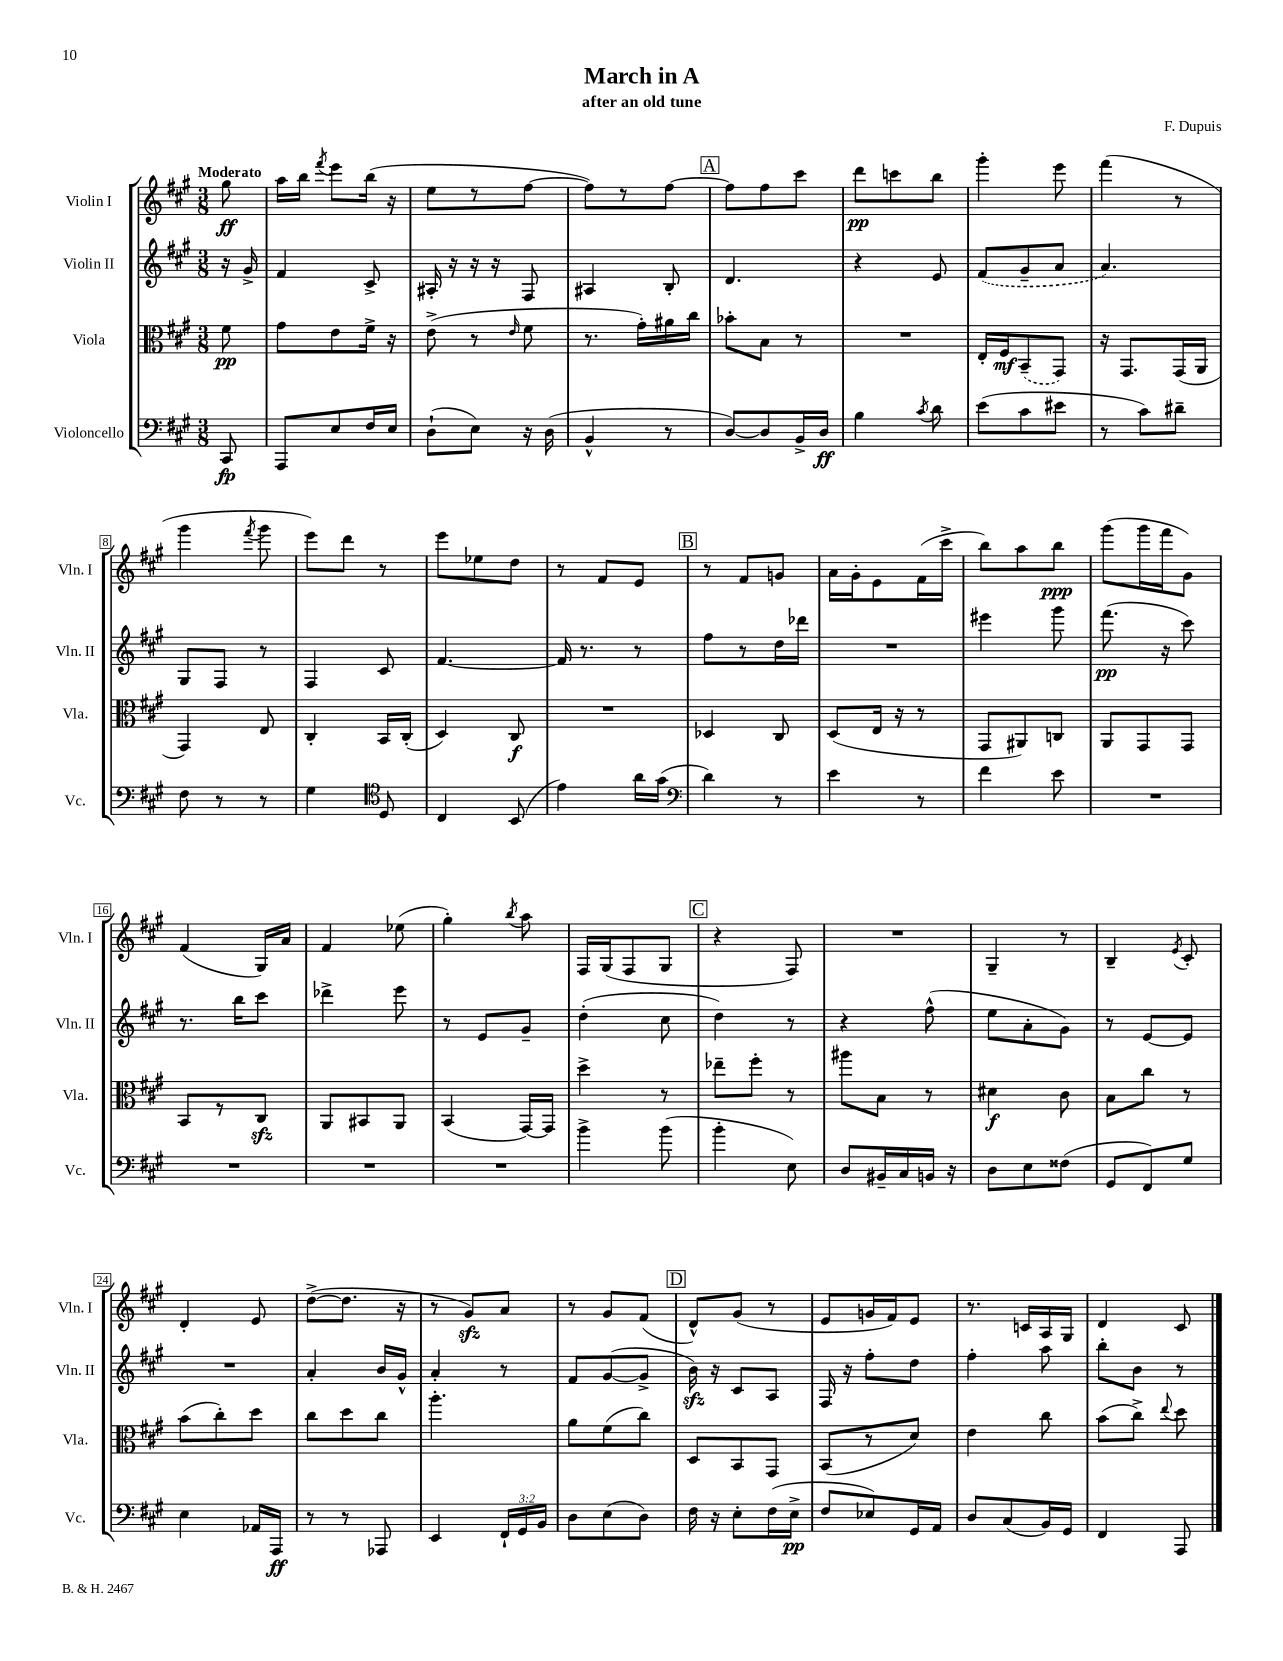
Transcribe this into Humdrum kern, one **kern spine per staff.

**kern	**kern	**kern	**kern
*staff4	*staff3	*staff2	*staff1
*clefF4	*clefC3	*clefG2	*clefG2
*k[f#c#g#]	*k[f#c#g#]	*k[f#c#g#]	*k[f#c#g#]
*M3/8	*M3/8	*M3/8	*M3/8
8CC#/	8f#\	16r	8gg#\
.	.	16g#^/	.
=	=	=	=
8AAA/L	8g#\L	4f#/	16aa\LL
.	.	.	16bb\JJ
.	.	.	8qfff#/
8E/	8e\	.	8eee\L
16F#/L	16f#^\Jk	8c#^/	(16bb\Jk
16E/JJ	16r	.	16r
=	=	=	=
(8D`\L	(8e^\	16A#'/	8ee\L
.	.	16r	.
8E\J)	8r	16r	8r
.	.	16r	.
.	16qqe/	.	.
16r	8f#\	8F#/	[8ff#\J
(16D\	.	.	.
=	=	=	=
4BB^^/	8.r	4A#/	8ff#\]L)
.	.	.	8r
.	16g#'\LL)	.	.
8r	16a#\	8B'/	[8ff#\J
.	16cc#\JJ	.	.
=	=	=	=
[8D/L)	8b-'\L	4.d/	8ff#\]L
8D/]	8B\J	.	8ff#\
16BB^/L	8r	.	8ccc#\J
16D/JJ	.	.	.
=	=	=	=
4B\	4.r	4r	8ddd\L
.	.	.	8ccc\
8qc#/	.	.	.
8d\	.	8e/	8bb\J
=	=	=	=
(8e\L	16E'/LL	(8f#/L	4ggg#'\
.	16F#/J	.	.
8c#\	(8BB~/	8g#~/	.
8e#\J	8GG#/J)	8a/J	8eee\
=	=	=	=
8r	16r	4.a/)	(4fff#\
.	8.GG#/L	.	.
8c#\L)	.	.	.
8d#~\J	(16GG#/L	.	8r
.	16AA/JJ	.	.
=	=	=	=
8F#\	4GG#/)	8G#/L	4ggg#\
8r	.	8F#/J	.
.	.	.	8qfff#/
8r	8E/	8r	8ggg#\
=	=	=	=
4G#\	4C#'/	4F#/	8eee\L)
.	.	.	8ddd\J
*clefC4	*	*	*
8D/	16BB/LL	8c#/	8r
.	(16C#'/JJ	.	.
=	=	=	=
4C#/	4D/)	[4.f#/	8eee\L
.	.	.	8ee-\
(8BB/	8C#/	.	8dd\J
=	=	=	=
4e\)	4.r	16f#/]	8r
.	.	8.r	.
.	.	.	8f#/L
16a\LL	.	8r	8e/J
(16g#\JJ	.	.	.
=	=	=	=
*clefF4	*	*	*
4d\)	4D-/	8ff#\L	8r
.	.	8r	8f#/L
8r	8C#/	16dd\L	8g/J
.	.	16ddd-\JJ	.
=	=	=	=
4e\	(8D/L	4.r	16a\LL
.	.	.	16g#'\J
.	16E/Jk	.	8e\
.	16r	.	.
8r	8r	.	(16f#\L
.	.	.	16ccc#^\JJ
=	=	=	=
4f#\	8GG#/L	4eee#\	8bb\L)
.	8AA#/)	.	8aa\
8e\	8C/J	8ggg#\	8bb\J
=	=	=	=
4.r	8AA/L	(8.fff#\	(8ggg#\L
.	8GG#/	.	16ggg#\L
.	.	16r	16fff#\J
.	8GG#/J	8ccc#\)	8g#\J)
=	=	=	=
4.r	8BB/L	8.r	(4f#/
.	8r	.	.
.	.	16bb\LK	.
.	8C#/J	8ccc#\J	16G#/LL)
.	.	.	16a/JJ
=	=	=	=
4.r	8AA/L	4ddd-^\	4f#/
.	8BB#/	.	.
.	8AA/J	8eee\	(8ee-\
=	=	=	=
4.r	(4BB/	8r	4gg#'\)
.	.	8e/L	.
.	.	.	8qbb/
.	[16GG#/LL)	8g#~/J	8aa\
.	16GG#/]JJ	.	.
=	=	=	=
4b^\	4dd^\	(4dd'\	16F#/LL
.	.	.	(16G#/J
.	.	.	8F#/
(8b\	8r	8cc#\	8G#/J
=	=	=	=
4b'\	8ee-~\L	4dd\)	4r
.	8ff#'\J	.	.
8E\)	8r	8r	8F#/)
=	=	=	=
8D/L	8aa#\L	4r	4.r
16BB#~/L	8B\J	.	.
16C#/	.	.	.
16BB/JJ	8r	(8ff#^^\	.
16r	.	.	.
=	=	=	=
8D\L	4d#\	8ee\L	4G#~/
8E\	.	8a'\	.
(8F##\J	8c#\	8g#\J)	8r
=	=	=	=
8GG#/L	8B\L	8r	4B~/
8FF#/)	8cc#\J	[8e/L	.
.	.	.	8qe/
8G#/J	8r	8e/]J	8c#'/
=	=	=	=
4E\	(8b\L	4.r	4d'/
.	8cc#'\)	.	.
16AA-/LL	8dd\J	.	8e/
16AAA/JJ	.	.	.
=	=	=	=
8r	8cc#\L	4a'/	([8dd^\L
8r	8dd\	.	8.dd\]J
8AAA-/	8cc#\J	16b/LL	.
.	.	16g#^^/JJ	16r
=	=	=	=
4EE/	4.aa'\	4a'/	8r
.	.	.	8g#/L)
24FF#`/LL	.	8r	8a/J
24GG#/	.	.	.
24BB/JJ	.	.	.
=	=	=	=
8D\L	8a\L	8f#/L	8r
(8E\	(8f#\	([8g#/	8g#/L
8D\J)	8cc#\J)	8g#^/]J	(8f#/J
=	=	=	=
16F#\	8D/L	16b\)	8d^^/L)
16r	.	16r	.
8E'\L	8BB/	8c#/L	(8g#/J
(16F#\L	8GG#/J	8A/J	8r
16E^\JJ	.	.	.
=	=	=	=
8F#/L	(8BB/L	16F#/	8e/L
.	.	16r	.
8E-/)	8r	8ff#'\L	16g/L
.	.	.	16f#/J)
16GG#/L	8d/J)	8dd\J	8e/J
16AA/JJ	.	.	.
=	=	=	=
8D/L	4e\	4ff#'\	8.r
(8C#/	.	.	.
.	.	.	16c/LL
16BB/L)	8cc#\	8aa\	16A/
16GG#/JJ	.	.	16G#/JJ
=	=	=	=
4FF#/	(8b\L	8bb'\L	4d/
.	8cc#^\J)	8b\J	.
.	8qqee/	.	.
8AAA/	8dd\	8r	8c#/
==	==	==	==
*-	*-	*-	*-
